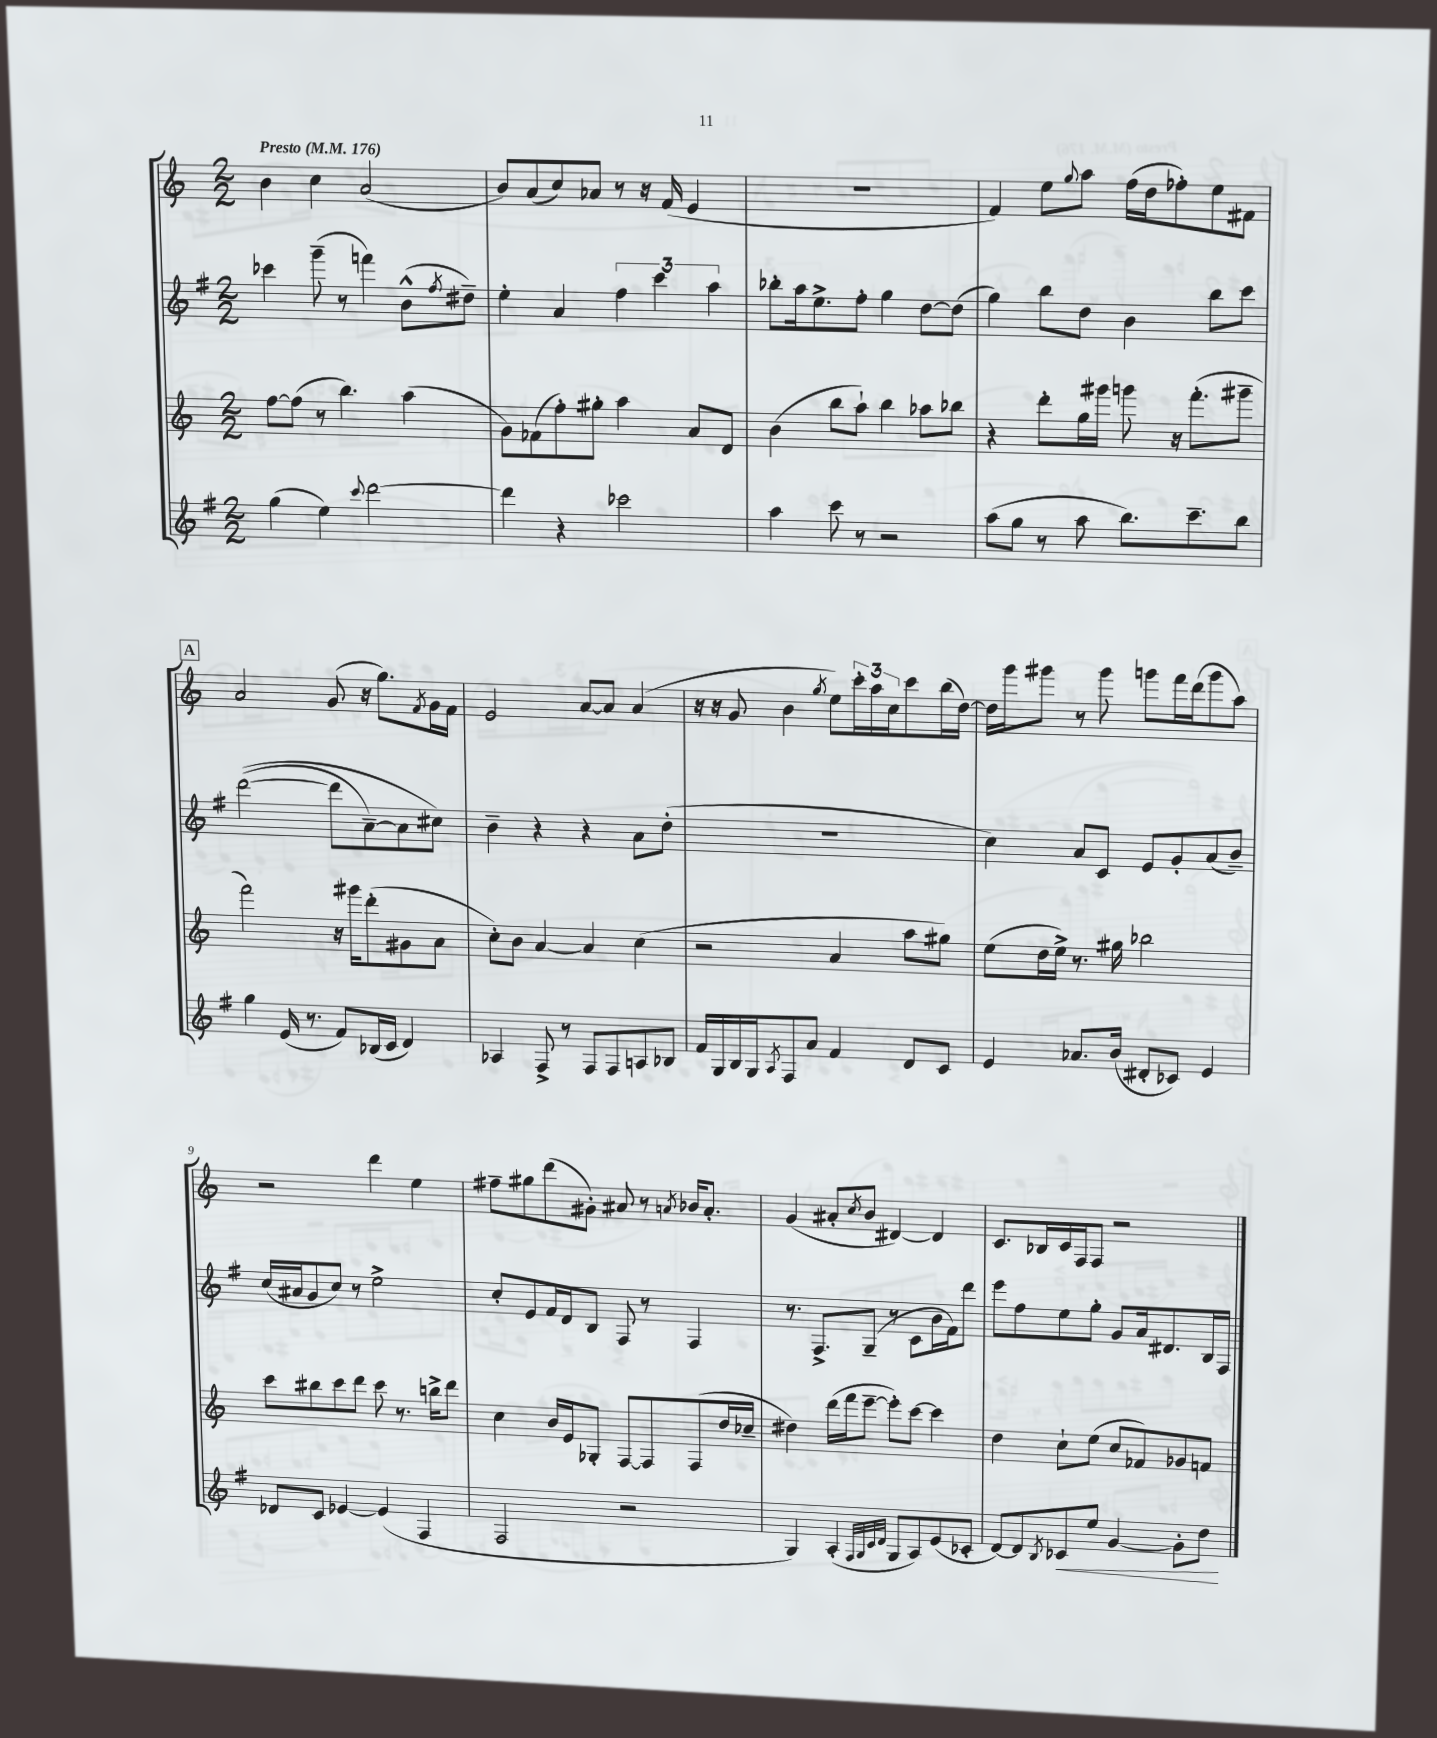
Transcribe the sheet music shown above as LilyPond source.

<<
\new StaffGroup <<
\new Staff = "s0" {
    \clef treble \key c \major \numericTimeSignature \time 2/2 \tempo "Presto" 4 = 176
    b'4 c''4 a'2( |
    b'8) a'8( c''8) aes'8 r8 r16 f'16( e'4 |
    R1 |
    f'4) e''8 \appoggiatura { g''8 } a''8 f''16( d''16 fes''8-.) e''8 fis'8 |
    \mark \markup { \box "A" } a'2 g'8( r16 g''8.) \acciaccatura { f'8 } g'16 f'16 |
    e'2 a'8~ a'8 a'4( |
    r16 r16 g'8 b'4 \acciaccatura { g''8 } e''8) \tuplet 3/2 { c'''16-. a''16 c''16 } c'''8 b''16( d''16~) |
    d''16 g'''16 gis'''8 r8 gis'''8 g'''8 f'''16 d'''16( g'''8 a''8) |
    r2 d'''4 e''4 |
    fis''8-- gis''8 d'''8( gis'8-.) ais'8 r8 \acciaccatura { a'8 } bes'16 a'8.-. |
    g'4( ais'8-. \acciaccatura { c''8 } b'8 dis'4~) dis'4 |
    c'8. bes16 c'16 f16 f8 r2 \bar "|." |
}
\new Staff = "s1" {
    \clef treble \key g \major \numericTimeSignature \time 2/2
    ces'''4 g'''8--( r8 f'''4) b'8-^( \acciaccatura { fis''8 } dis''8--) |
    e''4-. a'4 \tuplet 3/2 { fis''4 c'''4 a''4 } |
    bes''8-. a''16 e''8.-> fis''8-. g''4 d''8~ d''8( |
    g''4) b''8 d''8 b'4 b''8 c'''8 |
    \mark \markup { \box "A" } d'''2~(\( d'''8 a'8~--) a'8 cis''8\) |
    b'4-- r4 r4 a'8 d''8-.( |
    R1 |
    c''4) a'8 c'8 e'8 g'8-. a'8( b'8--) |
    c''16( ais'16 g'8 c''8) r8 e''2-> |
    c''8-. e'8 fis'16 d'16 b8 fis8 r8 fis4 |
    r8. fis8.-> g8--( r8 c'8 b'16 fis'16) d'''8 |
    e'''8 fis''8 e''8 g''8-. g'8 a'16 dis'8. b16 fis16 \bar "|." |
}
\new Staff = "s2" {
    \clef treble \key c \major \numericTimeSignature \time 2/2
    f''8~ f''8( r8 b''4.) a''4( |
    g'8) fes'8( f''8-.) gis''8-. a''4 a'8 d'8 |
    b'4( b''8 a''8-!) b''4 aes''8 bes''8 |
    r4 d'''8-. g''16 gis'''16 g'''8 r16 f'''8.-.( gis'''8-- |
    \mark \markup { \box "A" } f'''2) r16 gis'''16 d'''8-.( gis'8 a'8 |
    c''8-.) b'8 a'4~ a'4 c''4( |
    r2 a'4 a''8 gis''8) |
    e''8( d''16 e''16->) r8. gis''16 bes''2 |
    c'''8 bis''8 c'''8 d'''8 c'''8 r8. b''16-> d'''8 |
    c''4 b'16 e'16 ges8-. f8~ f8 f8( d''16 ces''16-- |
    dis''4) d'''16( f'''16 e'''8~-- e'''8-.) c'''8~ c'''4 |
    d''4 c''8-! e''8( c''8 fes'8) ges'8 f'8 \bar "|." |
}
\new Staff = "s3" {
    \clef treble \key g \major \numericTimeSignature \time 2/2
    g''4( e''4) \appoggiatura { c'''8 } d'''2~ |
    d'''4 r4 ces'''2 |
    a''4 c'''8 r8 r2 |
    a''8( g''8 r8 a''8 b''8.) c'''8.-- b''8 |
    \mark \markup { \box "A" } g''4 e'16( r8. fis'8) bes16( c'16 d'4) |
    aes4 fis8-> r8 fis8 fis8 a8 bes8 |
    fis'16 g16 b16 g16 \acciaccatura { a8 } fis8 a'8 fis'4 d'8 c'8 |
    e'4 aes'8. b'16( dis'8-. ces'8) e'4 |
    des'8 c'8 ees'4~ ees'4( fis4 |
    fis2 r2 |
    g4) a4-.( \grace { fis32 g32 c'32 d'32 } g8 a8) e'8( ces'8-. |
    d'8~) d'8 \acciaccatura { b8 } ces'8\< e''8 g'4~ g'8-. d''8\! \bar "|." |
}
>>
>>
